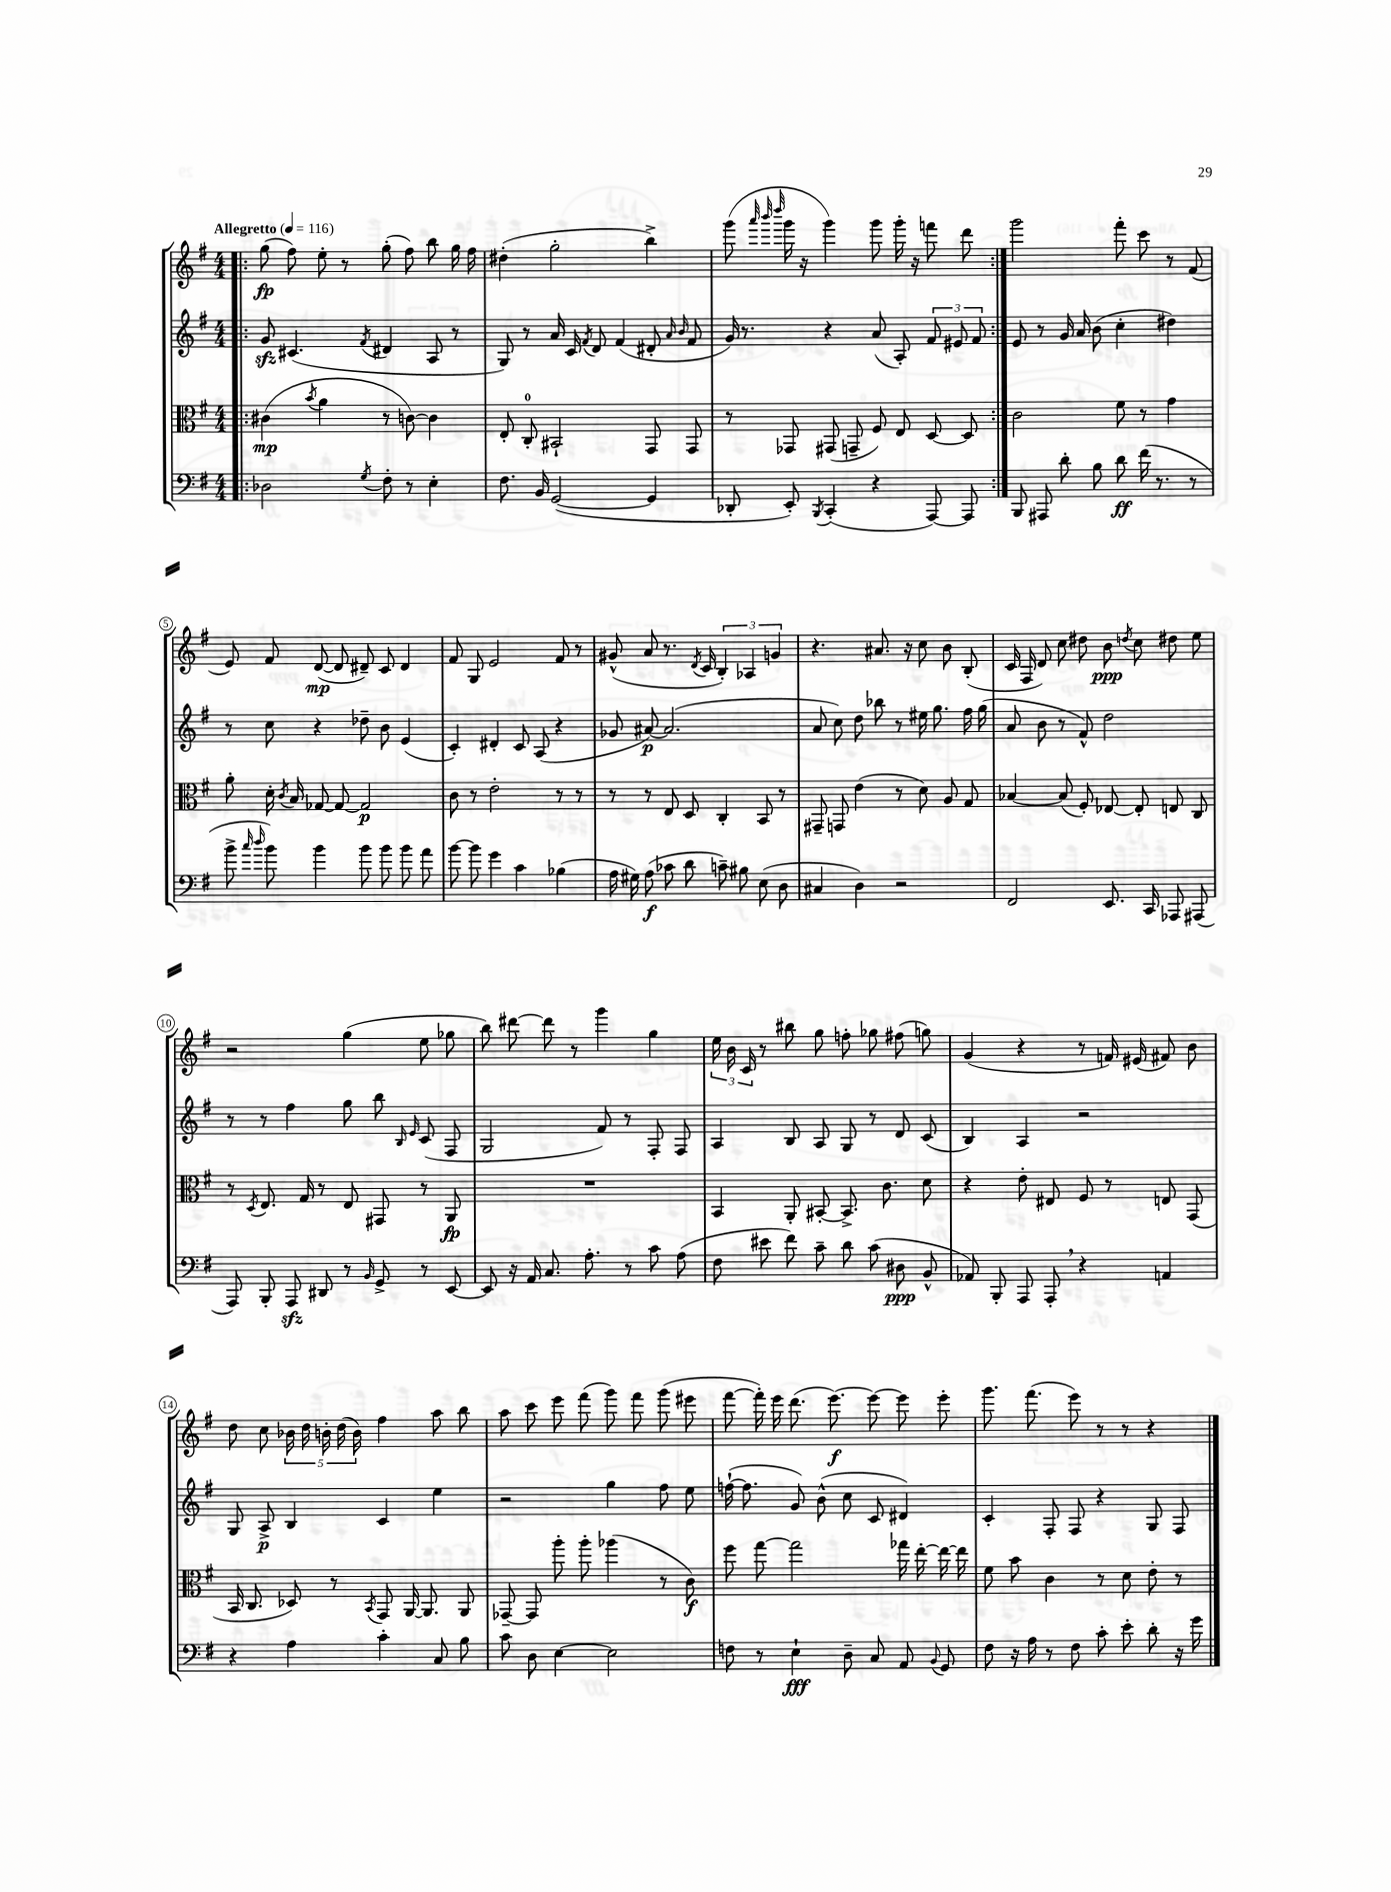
<<
\new StaffGroup <<
\new Staff = "s0" {
    \clef treble \key g \major \numericTimeSignature \time 4/4 \tempo "Allegretto" 4 = 116
    \autoBeamOff \repeat volta 2 { \bar ".|:" g''8\fp( fis''8) e''8-. r8 g''8-.( fis''8) b''8 g''16 fis''16 |
    dis''4-.( g''2-. b''4->) |
    g'''8( \grace { a'''32 b'''32 d''''32 } g'''16 r16 g'''4) g'''8 g'''16-. r16 f'''8 d'''8 | }
    g'''2 fis'''8-. c'''8 r8 fis'8( |
    e'8) fis'8 d'8~\mp( d'8 dis'8--) c'8 dis'4 |
    fis'8 g8 e'2 fis'8 r8 |
    gis'8-^( a'8 r8. \acciaccatura { d'8 } c'16 \tuplet 3/2 { b4-.) aes4 g'4 } |
    r4. ais'8. r16 c''8 b'8 b8-.( |
    c'16 fis16 d'8) c''8 dis''8 b'8\ppp \acciaccatura { d''8 } c''8 dis''8 e''8 |
    r2 g''4( e''8 ges''8 |
    b''8) dis'''8~ dis'''8 r8 g'''4 g''4 |
    \tuplet 3/2 { e''16 b'16 c'16 } r8 bis''8 g''8 f''8-. ges''8 fis''8( g''8) |
    g'4( r4 r8 f'16) eis'16( fis'8) b'8 |
    d''8 c''8 \tuplet 5/4 { bes'16 d''16 b'16-. d''16( b'16) } fis''4 a''8 b''8 |
    a''8 c'''8 e'''8 fis'''8( g'''8) fis'''8 g'''8( eis'''8 |
    fis'''8~ fis'''16-.) e'''16 d'''8.( e'''8.~\f) e'''8~ e'''8 e'''8-. |
    g'''8. fis'''8.( e'''8) r8 r8 r4 \bar "|." |
}
\new Staff = "s1" {
    \clef treble \key g \major \numericTimeSignature \time 4/4
    \autoBeamOff \repeat volta 2 { \bar ".|:" g'8\sfz cis'4.( \acciaccatura { fis'8 } dis'4 a8 r8 |
    g8) r8 a'16 c'16 \acciaccatura { fis'8 } d'8 fis'4( dis'8-. \grace { a'16 b'16 } fis'8 |
    g'16) r8. r4 a'8( a8-.) \tuplet 3/2 { fis'8 eis'8 fis'8 } | }
    e'8 r8 g'16 a'16 b'8( c''4-. dis''4) |
    r8 c''8 r4 des''8-- b'8 e'4( |
    c'4-.) dis'4-. c'8 a8( r4 |
    ges'8 ais'8~\p) ais'2.( |
    a'8 c''8) d''8 bes''8 r8 eis''16 g''8. fis''16 g''16( |
    a'8 b'8 r8 fis'8-^) d''2 |
    r8 r8 fis''4 g''8 b''8 \grace { b16 e'16 } c'8( fis8 |
    g2 fis'8) r8 fis8-. fis8 |
    a4 b8 a8 g8 r8 d'8 c'8( |
    b4) a4 r2 |
    g8 a8->\p b4 c'4 e''4 |
    r2 g''4 fis''8 e''8 |
    f''16~-!( f''8. g'8) b'8-^( c''8 c'8 dis'4) |
    c'4-. fis8-. fis8 r4 g8 fis8 \bar "|." |
}
\new Staff = "s2" {
    \clef alto \key g \major \numericTimeSignature \time 4/4
    \autoBeamOff \repeat volta 2 { \bar ".|:" cis'4\mp( \acciaccatura { b'8 } a'4 r8 c'8~) c'4 |
    e8-. c8-0-. bis,2-! g,8 g,8 |
    r8 ges,8 gis,8( g,8-- fis8) e8 d8~ d8 | }
    c'2 fis'8 r8 g'4 |
    a'8-. d'16-. \acciaccatura { c'8 } b16 ges8~ ges8~ ges2\p |
    c'8 r8 e'2-. r8 r8 |
    r8 r8 e8 d8 c4-. b,8 r8 |
    gis,8-- g,8 e'4( r8 d'8) a8 g8 |
    bes4~ bes8( fis8-.) ees8~ ees8-. e8 c8 |
    r8 \acciaccatura { d8 } e8. g16 r8 e8 gis,8 r8 a,8\fp |
    R1 |
    b,4 a,8-. bis,8~-. bis,8.-> c'8. d'8 |
    r4 e'8-. eis8 fis8 r8 e8 g,8( |
    b,16 c8. des8) r8 \acciaccatura { b,8 } g,8 a,16~ a,8. a,8 |
    ges,8~-- ges,8 a''8-. a''8-. aes''4( r8 c'8\f) |
    fis''8 g''8~ g''2 ges''16 e''16~-. e''16~ e''16 |
    fis'8 b'8 c'4 r8 d'8 e'8-. r8 \bar "|." |
}
\new Staff = "s3" {
    \clef bass \key g \major \numericTimeSignature \time 4/4
    \autoBeamOff \repeat volta 2 { \bar ".|:" des2 \acciaccatura { g8 } fis8-. r8 e4-. |
    fis8. b,16 g,2~( g,4 |
    des,8-. e,8-.) \acciaccatura { b,,8 } c,4-.( r4 a,,8~) a,,8 | }
    b,,8 ais,,8 d'8-. b8 d'8\ff fis'16( r8. r8 |
    b'8-> \grace { c''16 d''16 } b'8) b'4 b'8 b'8 b'8 a'8 |
    b'8~ b'8 g'4 c'4 bes4( |
    a16 gis16) a8\f( ces'8 d'8 c'8--) bis8 e8( d8 |
    cis4 d4) r2 |
    fis,2 e,8. c,16 aes,,8 ais,,8( |
    a,,8) b,,8-. a,,8\sfz dis,8 r8 \grace { b,16 } g,8-> r8 e,8~ |
    e,8 r16 a,16 c8. a8.-. r8 c'8 a8( |
    fis8 eis'8 fis'8) c'8-- d'8 c'8( dis8\ppp b,8-^ |
    aes,8) b,,8-. a,,8 a,,8-. \breathe r4 a,4 |
    r4 a4 c'4-. c8 b8 |
    c'8 d8 e4~ e2 |
    f8 r8 e4-!\fff d8-- c8 a,8 \appoggiatura { b,8 } g,8 |
    fis8 r16 a16 r8 fis8 c'8-. e'8-. d'8-. r16 g'16 \bar "|." |
}
>>
>>
\layout { \context { \Score \override BarNumber.stencil = #(make-stencil-circler 0.1 0.3 ly:text-interface::print) } }
